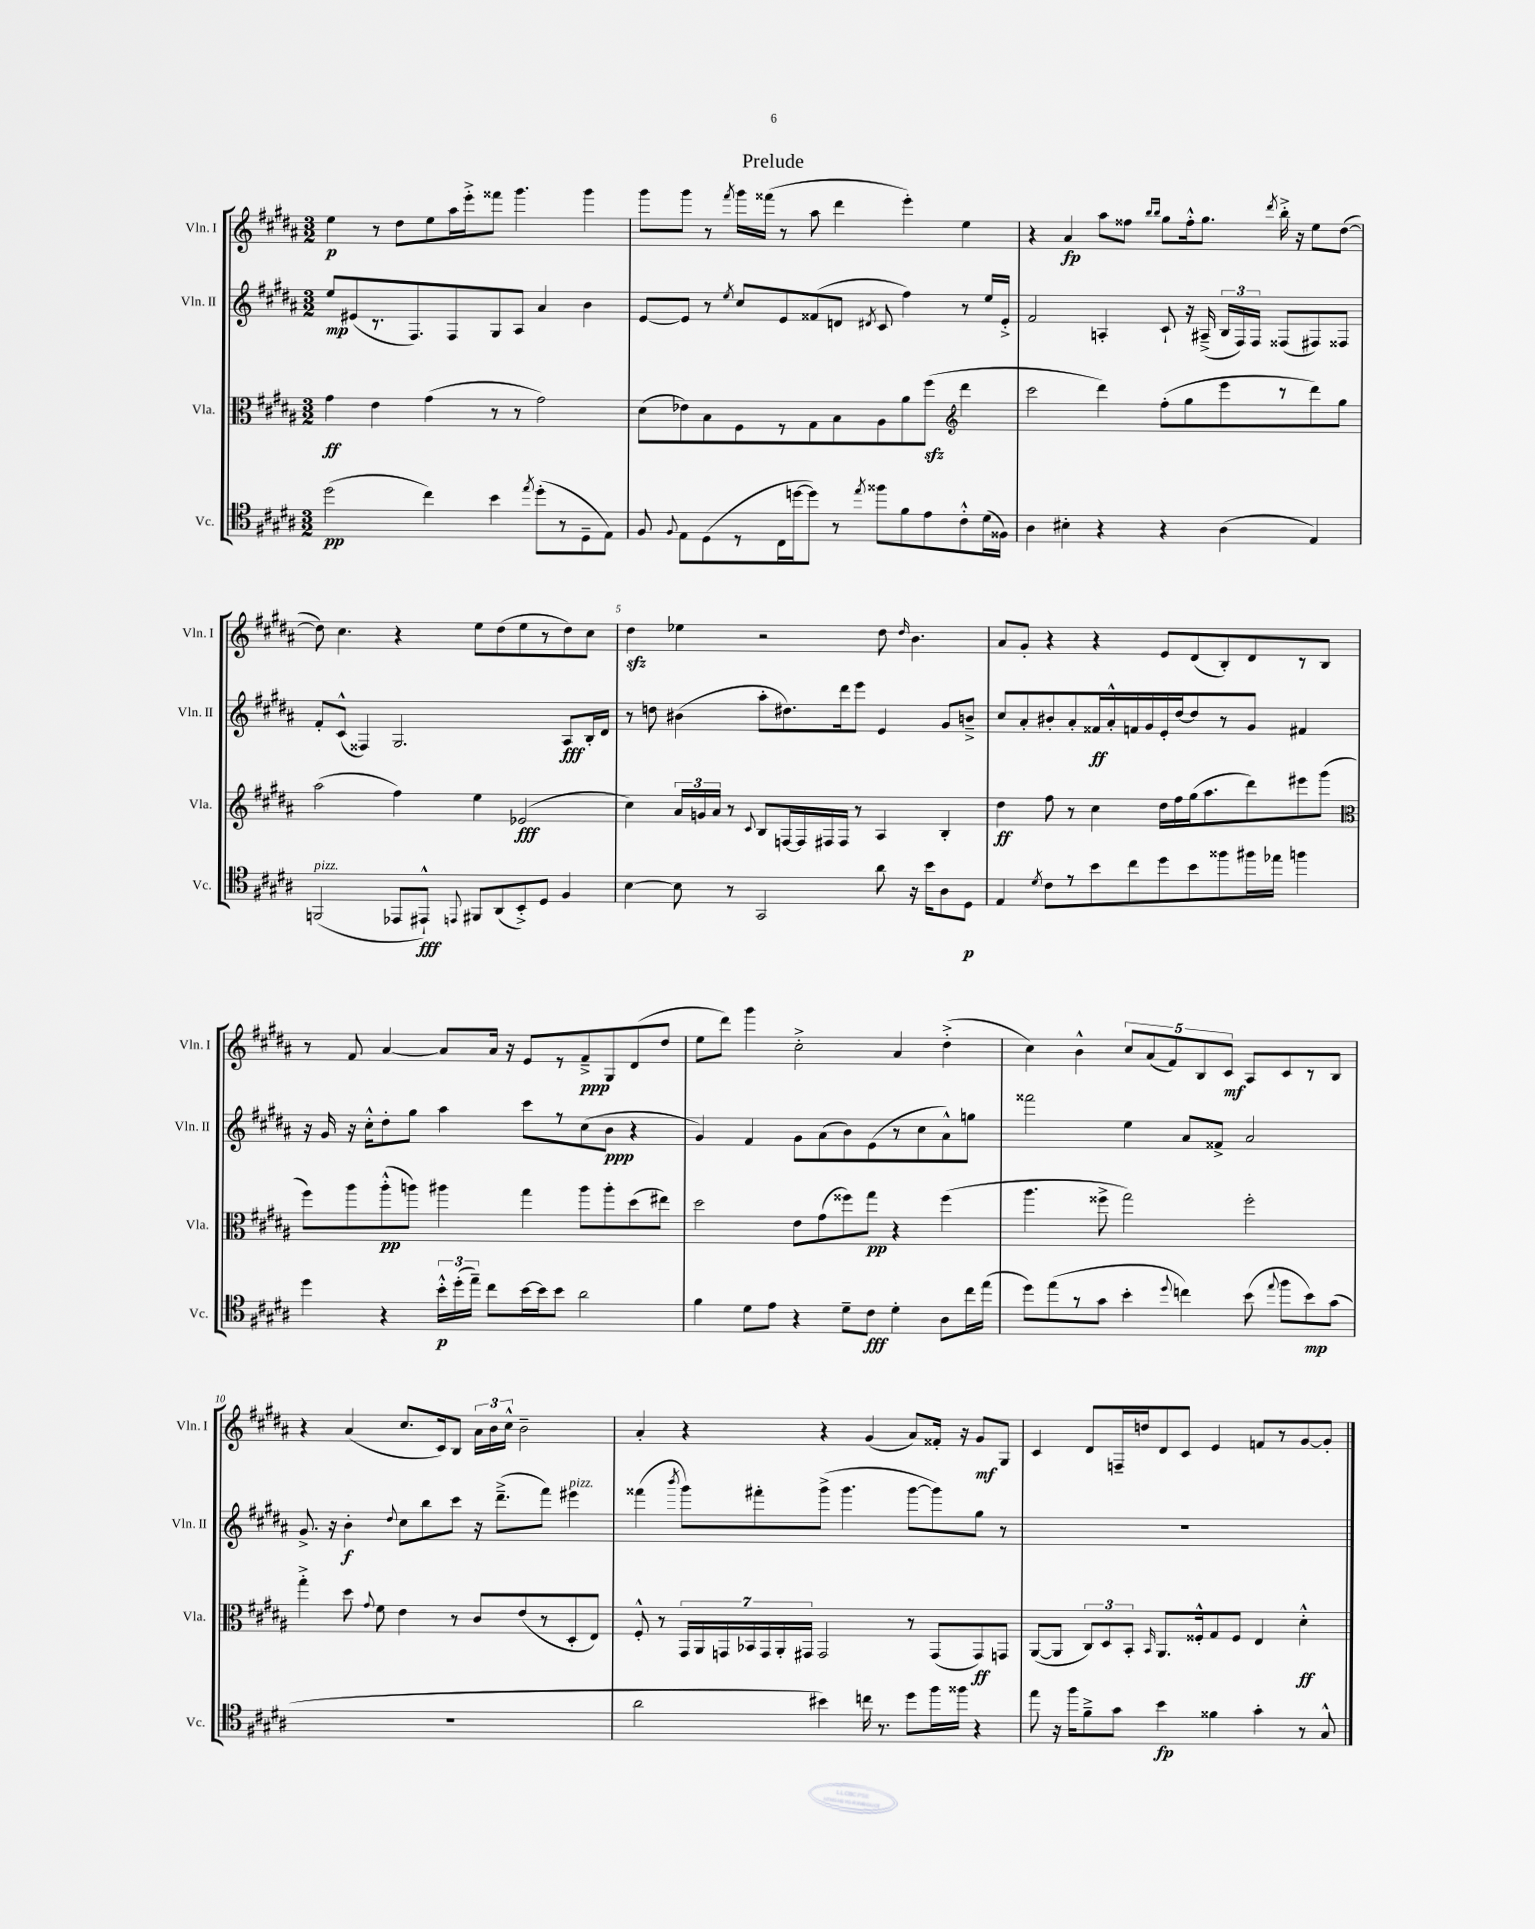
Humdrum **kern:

**kern	**kern	**kern	**kern
*staff4	*staff3	*staff2	*staff1
*clefC4	*clefC3	*clefG2	*clefG2
*k[f#c#g#d#a#]	*k[f#c#g#d#a#]	*k[f#c#g#d#a#]	*k[f#c#g#d#a#]
*M3/2	*M3/2	*M3/2	*M3/2
(2dd#	4g#	8ee	4ee
.	.	(8e#	.
.	4e	8.r	8r
.	.	.	8dd#
.	.	8.F#)	.
4cc#)	(4g#	.	8ee
.	.	8F#	16aa#
.	.	.	16eee'^
4b	8r	8G#	8fff##
.	8r	8A#	4.ggg#
8qee	.	.	.
(8dd#'	2g#)	4a#	.
8r	.	.	.
8D#~	.	4b	4ggg#
8E)	.	.	.
=	=	=	=
8F#	(8d#	[8e	8ggg#
8qqF#	.	.	.
8E	8e-)	8e]	8ggg#
(8D#	8B	8r	8r
.	.	8qee	8qfff#
8r	8F#	8cc#	16ggg#
.	.	.	(16fff##
16C#	8r	8e	8r
[16dd	.	.	.
8dd])	8G#	(8f##	8aa#
8r	8B	8d	4ddd#
8qee	.	8qd#	.
8ff##	8A#	8c#	.
8f#	8a#	4ff#)	4eee')
8e	(8ff#	.	.
*	*clefG2	*	*
8c#'^^	4ddd#	8r	4ee
(16d#	.	16ee	.
16F##)	.	16e'^	.
=	=	=	=
4A#	2ccc#	2f#	4r
4B#'	.	.	4a#
4r	4ddd#)	4A'	8aa#
.	.	.	8ff##
.	.	.	16qqbb
.	.	.	16qqbb
4r	(8ff#'	8c#`	8gg#
.	8gg#	16r	16ff##'^^
.	.	(16A#~^	8.gg#
(4A#	8eee	24B	.
.	.	24F#)	.
.	.	24F#	.
.	.	.	8qddd#
.	8r	(8F##	16bb'^
.	.	.	16r
4E)	8ddd#)	8F#)	8ee
.	8gg#	8F##	([8dd#
=	=	=	=
(2FF	(2aa#	8f#'	8dd#])
.	.	(8c#^^	4.cc#
.	.	4F##)	.
8EE-	4ff#)	2.G#	4r
8EE#`^^)	.	.	.
8qqEE	.	.	.
8FF#	4ee	.	8ee
(8AA#	.	.	(8dd#
8BB'^)	(2e-	.	8ee
8D#	.	.	8r
4F#	.	8A#	8dd#)
.	.	16B'	8cc#
.	.	16d#	.
=	=	=	=
[4B	4cc#)	8r	4dd#
.	.	8dd	.
8B]	24a#	(4b#	4ee-
.	24g	.	.
.	24a#	.	.
8r	8r	.	.
.	8qqc#	.	.
2GG#	8B	8aa#'	2r
.	[16F	8.dd#)	.
.	16F]	.	.
.	16F#	.	.
.	16F#	16ddd#	.
.	8r	8eee	.
8a#	4A#	4e	8dd#
.	.	.	16qqdd#
16r	.	.	4.b
16b	.	.	.
8A#	4B'	8g#	.
8D#	.	8b~^	.
=	=	=	=
4E	4dd#	8cc#	8a#
.	.	8a#'	8g#'
8qd#	.	.	.
8c#	8ff#	8b#'	4r
8r	8r	8a#'	.
8b	4cc#	16f##	4r
.	.	16a#'^^	.
8cc#	.	16f	.
.	.	16g#	.
8dd#	16dd#	16e'	8e
.	16ff#	[16dd#	.
8b	(16gg#	8dd#]	(8d#
.	8.aa#	.	.
8ff##	.	8r	8B')
16ff#	8ddd#)	8g#	8d#
16ee-	.	.	.
4ff	8eee#	4f#	8r
.	(8ggg#	.	8B
=	=	=	=
*	*clefC3	*	*
4dd#	8ff#)	16r	8r
.	.	16g#	.
.	8aa#	16r	8f#
.	.	16cc#'^^	.
4r	(8aa#'^^	8dd#'	[4a#
.	8aa)	8gg#	.
24b'^^	4aa#	4aa#	8a#]
(24dd#'	.	.	.
24ee~)	.	.	.
8cc#	.	.	16a#
.	.	.	16r
[16b	4gg#	8ccc#	8e
16b]	.	.	.
8b	.	8r	8r
2a#	8aa#	(8cc#	8f#~^
.	8aa#'	8b	8G#
.	(8dd#	4r	(8d#
.	8ee#)	.	8dd#
=	=	=	=
4f#	2dd#	4g#)	8ee
.	.	.	8ddd#)
8d#	.	4f#	4ggg#
8e	.	.	.
4r	8e	8g#	2cc#'^
.	(8g#	(8a#	.
8d#~	8ff##)	8b)	.
8c#	8gg#	(8e	.
4d#'	4r	8r	4a#
.	.	8cc#	.
8A#	(4ff##	8a#^^)	(4dd#'^
16cc#	.	8gg	.
(16ee	.	.	.
=	=	=	=
8dd#)	4.aa#	2fff##	4cc#)
(8ee	.	.	.
8r	.	.	4b^^
8g#	8ff##^	.	.
4b'	2gg#)	4ee	10cc#
.	.	.	(10a#
.	.	.	10f#)
8qqdd#	.	.	.
4cc)	.	8a#	.
.	.	.	10B
.	.	8f##^	.
.	.	.	10c#
(8b	2ff##'	2a#	8A#
8qqee	.	.	.
8ff#	.	.	8c#
8b)	.	.	8r
(8g#	.	.	8B
=	=	=	=
1.r	4gg#'^	8.g#^	4r
.	.	16r	.
.	8dd#	4b'	(4a#
.	8qqg#	.	.
.	8f#	.	.
.	.	8qqdd#	.
.	4e	8cc#	8.cc#
.	.	8bb	.
.	.	.	16c#)
.	8r	8ccc#	8B
.	8c#	16r	24a#
.	.	.	24b
.	.	(8.ddd#~^	.
.	.	.	24cc#^^
.	(8e	.	2b~
.	8r	8fff#)	.
.	8D#'	4eee#	.
.	8E)	.	.
=	=	=	=
2a#	8F#'^^	(4fff##	4a#'
.	8r	.	.
.	.	8qbbb	.
.	28GG#	8ggg#)	4r
.	28AA#	.	.
.	28GG	.	.
.	28BB-	.	.
.	.	8fff#'	.
.	28GG	.	.
.	28AA#'	.	.
.	28GG#	.	.
4b#)	2GG#	(8ggg#^	4r
.	.	4.ggg#	.
16cc	.	.	(4g#
8.r	.	.	.
8dd#	8r	[8ggg#	8a#)
16ff#	(8GG#	8ggg#])	16f##'
16ff##	.	.	16r
4r	8GG#)	8gg#	8g#
.	8GG	8r	8G#
=	=	=	=
8ee	([8AA#	1.r	4c#
16r	8AA#]	.	.
16ff#	.	.	.
8f#~^	12C#)	.	8d#
.	12D#	.	.
8g#	.	.	16F~
.	12BB'	.	.
.	.	.	16dd
.	16qqBB	.	.
4b	8.AA#	.	8d#
.	.	.	8c#
.	16F##'^^	.	.
4f##	8G#	.	4e
.	8F##	.	.
4g#'	4E	.	8f
.	.	.	8r
8r	4d#'^^	.	[8g#
8G#^^	.	.	8g#']
==	==	==	==
*-	*-	*-	*-
